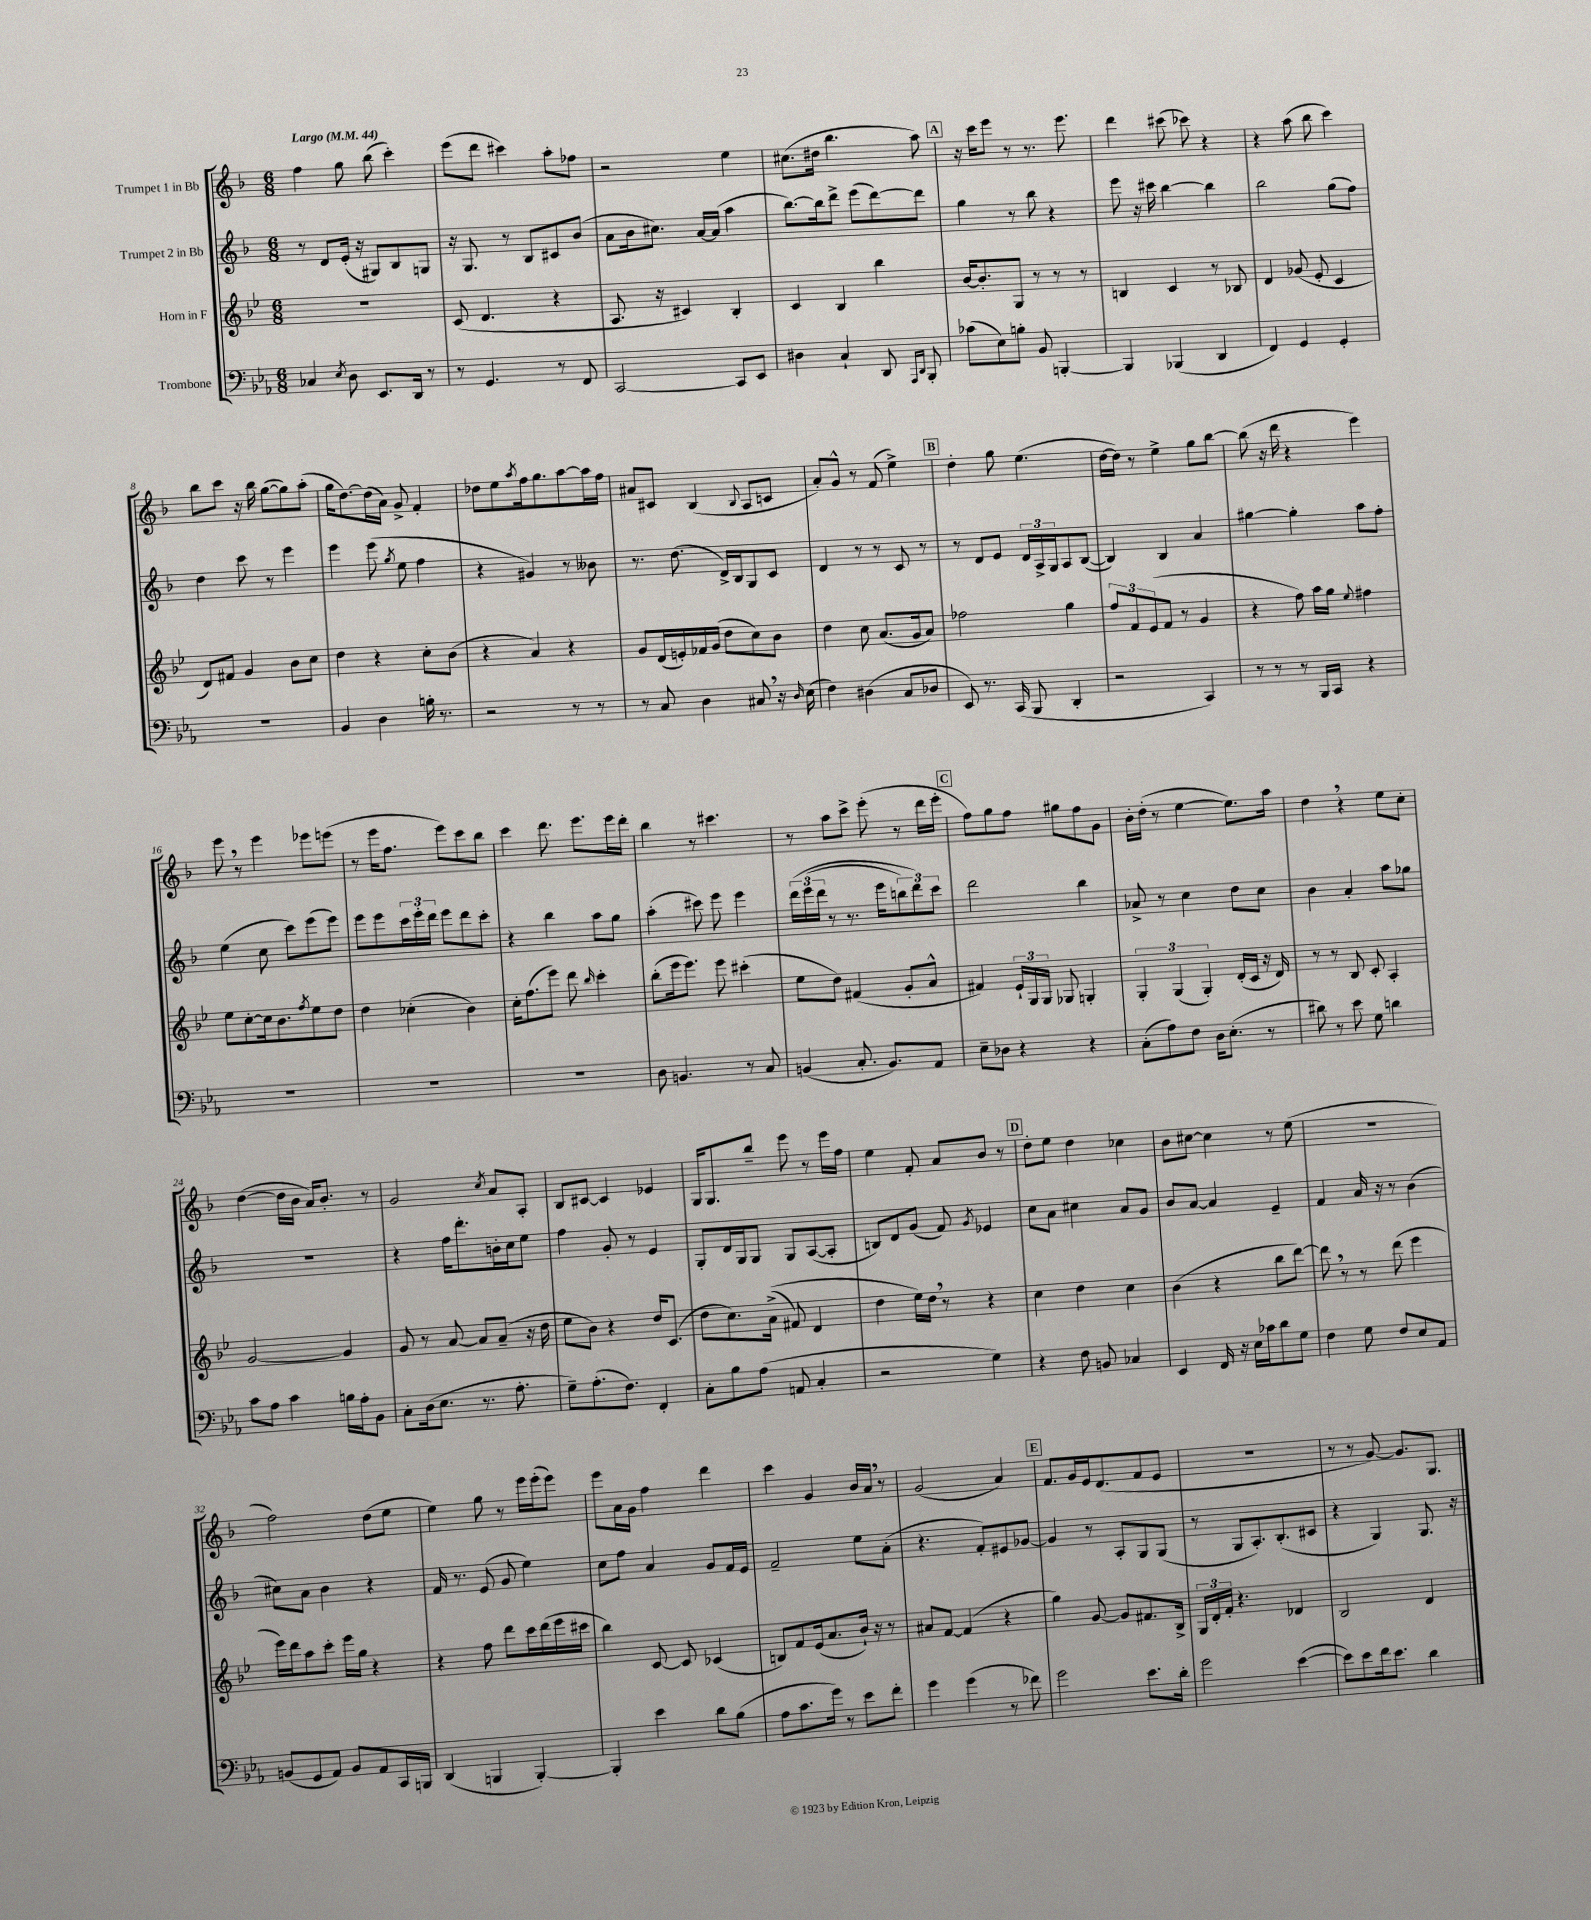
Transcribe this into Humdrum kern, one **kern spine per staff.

**kern	**kern	**kern	**kern
*staff4	*staff3	*staff2	*staff1
*clefF4	*clefG2	*clefG2	*clefG2
*k[b-e-a-]	*k[b-e-]	*k[b-]	*k[b-]
*M6/8	*M6/8	*M6/8	*M6/8
*MM44	*MM44	*MM44	*MM44
4C-	2.r	8r	4ff
.	.	8d	.
8qE-	.	.	.
8D	.	(16e'	8gg
.	.	16r	.
8.EE-	.	8G#)	(8bb-
.	.	8B-	4ccc')
16DD	.	.	.
8r	.	8G	.
=	=	=	=
8r	(8c	16r	(8eee
.	.	8.G	.
4.GG	4.d	.	8ddd
.	.	8r	4ccc#)
.	.	8B-	.
8r	4r	8c#	8aa'
8FF	.	(8b-	8ff-
=	=	=	=
[2CC	8.A	8a	2r
.	.	16b-	.
.	16r	8.cc#)	.
.	4c#)	.	.
.	.	[16a	.
.	.	(16a]	.
8CC]	4B-'	4aa	4ee
8EE-	.	.	.
=	=	=	=
4D#	4c	[8.bb-)	(8.cc#
.	.	16bb-]	16dd#
4C`	4B-	8ddd^	4.bb-
.	.	(8eee	.
8DD	4bb-	[8ddd)	.
16qqAAA-	.	.	.
16qqDD	.	.	.
8BBB-'	.	8ddd]	8aa)
=	=	=	=
(8c-	[16b-	4gg	16r
.	8.b-']	.	16ccc
8E-)	.	.	8eee
8B'	8G	8r	8r
8BB-	8r	8bb-	8.r
[4BBB'	8r	4r	.
.	.	.	8.eee
.	8r	.	.
=	=	=	=
4BBB]	4B	8eee	4ddd
.	.	16r	.
.	.	16ccc#	.
(4BBB-	4c	[4bb-	(8ccc#
.	.	.	8ccc-)
4DD	8r	4bb-]	4r
.	8B-	.	.
=	=	=	=
4FF)	4d	2bb-	4r
4GG	(8g-	.	(8aa
.	8e-'	.	8bb-
4GG'	4c	(8gg	4ccc)
.	.	8ff)	.
=	=	=	=
2.r	8d)	4dd	8bb-
.	8f#	.	8ccc
.	4g	8ccc	16r
.	.	.	16bb-
.	.	8r	([8gg
.	8b-	4eee	8gg])
.	8cc	.	(8aa'
=	=	=	=
4BB-	4dd	4eee	16gg
.	.	.	[8.dd)
4D	4r	(8eee	(16dd]
.	.	.	16a)
.	.	8qgg	.
.	.	8ee	8g^
16B'	8cc'	4ff	4f'
8.r	.	.	.
.	(8b-	.	.
=	=	=	=
2r	4r	4r	8dd-
.	.	.	8ee
.	.	.	8qaa
.	4a)	4g#)	16ff
.	.	.	8.gg
8r	4r	8r	[8aa
8r	.	8b--	16aa]
.	.	.	16ff
=	=	=	=
8r	8g	8.r	8a#
8C	(16d	.	8c#
.	16e')	(8.dd	.
4D	16f-	.	(4B-
.	(16g	.	.
.	8dd	16d^)	.
.	.	16B-	.
.	.	.	8qqB-
8C#	8cc)	8G	8A
16r	8b-	8c	8c
16qqD	.	.	.
(16E-	.	.	.
=	=	=	=
4F)	4dd	4d	8a')
.	.	.	8g^^
(4D#	8cc	8r	8r
.	(8.a	8r	(8f
8C	.	8c	4ee^)
.	16g	.	.
8D-	8a)	8r	.
=	=	=	=
8EE-)	2ff-	8r	4dd'
8.r	.	8d	.
.	.	8e	8gg
(16CC	.	.	.
8BBB-	.	24d	(4.ee
.	.	24A^	.
.	.	24G	.
4DD'	4gg	8A	.
.	.	([8B-	.
=	=	=	=
2r	12ff	4B-])	[16dd
.	.	.	16dd])
.	12f	.	.
.	.	.	8r
.	(12e-	.	.
.	8f	4B-	4ee^
.	8r	.	.
4CC)	4g	4a	8gg
.	.	.	[8bb-
=	=	=	=
8r	4r	[4gg#	(8bb-]
8r	.	.	16r
.	.	.	16ddd
8r	8ff)	4gg#']	4r
16BBB-	16aa	.	.
16CC	16gg	.	.
.	8qqee-	.	.
4r	4ff#	8aa	4eee)
.	.	8ff'	.
=	=	=	=
2.r	8ee-	(4ee	8eee
.	[8cc'	.	8r
.	16cc]	8cc	4eee
.	8.b-	.	.
.	.	8ccc)	.
.	8qff	.	.
.	8ee-	(8eee	8eee-
.	8dd	8eee)	(8eee
=	=	=	=
2.r	4dd	8eee	8r
.	.	8eee	16eee
.	.	.	8.ff
.	(4cc-'	24ccc	.
.	.	24eee'	.
.	.	24ddd	.
.	.	8eee	8eee)
.	4b-)	8ddd	8ccc
.	.	8ccc'	8bb-
=	=	=	=
2.r	16cc'	4r	4ccc
.	(8.ff	.	.
.	8eee-)	4bb-	8.ddd
.	8ddd	.	.
.	.	.	8.eee
.	16qqbb-	.	.
.	4ccc'	8aa	.
.	.	8gg	16eee
.	.	.	16ddd'
=	=	=	=
8D	(8bb-'	(4aa'	4bb-
4.BB	16eee-	.	.
.	8.eee-)	.	.
.	.	8ccc#)	8r
.	8eee-	8eee	4.ccc#
8r	(4ccc#'	4eee	.
8C	.	.	.
=	=	=	=
(4BB	8ee-	&(24ddd	8r
.	.	(24eee	.
.	.	24ddd	.
.	8dd)	8r	8aa
8.C'	(4f#	8.r	8ccc^
.	.	.	(8eee'
8.BB)	.	16eee	.
.	8g'	12bb)	8r
.	.	12ddd&)	.
8AA-	8a^^	.	16ddd
.	.	12ccc	.
.	.	.	16eee'
=	=	=	=
8E-~	4f#)	2ddd	8ff)
8D-	.	.	8gg
4r	24e-`	.	8ff
.	24G	.	.
.	24G	.	.
.	8G-	.	8gg#
4r	4G'	4bb-	8ff
.	.	.	8g
=	=	=	=
(8C'	6G'	8a-^	16b-'
.	.	.	(16dd'
8A-)	.	8r	8r
.	(6G	.	.
8F	.	4cc	[4ee
.	6G')	.	.
16D	.	.	.
(8.E-'	.	.	.
.	(16d'	8dd	8.ee])
.	16c	.	.
8r	16r	8cc	.
.	16d)	.	16aa
=	=	=	=
8d#)	8r	4b-	4dd
8r	8r	.	.
8e-	8B-	4a'	4r
8G	8c'	.	.
4d	4A'	8aa	8ee
.	.	8gg-	8cc'
=	=	=	=
8c	[2g	2.r	([4dd
8A-	.	.	.
4c	.	.	16dd]
.	.	.	16b-
.	.	.	16a)
.	.	.	8.b-'
16B	4g]	.	.
16A-'	.	.	.
8BB-	.	.	8r
=	=	=	=
8C'	8g	4r	2g
(16D	8r	.	.
8.E-	.	.	.
.	[8a	16ff	.
.	.	8.ddd'	.
8.r	8a]	.	.
.	.	.	8qcc
.	(8a~	16b'	8a
8.A-'	.	16cc	.
.	16r	8ee	8A'
.	16dd	.	.
=	=	=	=
8G~)	8ee-	4ff	8B-
(8.A-'	8b-)	.	[8c#
.	4r	8g'	4c#]
8.F)	.	.	.
.	.	8r	.
4FF'	16dd	4e	4e-
.	(8.c	.	.
=	=	=	=
8C'	8dd	8G'	16G
.	.	.	8.G
8B-	8.cc)	16d	.
.	.	16G	.
(8A-	.	8G	8bb-~
.	&((16a^	.	.
8AA	8f#)	8G	8eee
4C'	4d	([8A	8r
.	.	8A']	16eee
.	.	.	16ff
=	=	=	=
2r	4dd	8B)	4ee
.	.	8d	.
.	16ee-&)	(8g	8f'
.	16dd	.	.
.	8r	8f)	8a
.	.	8qg	.
4G)	4r	4e-	8b-
.	.	.	8r
=	=	=	=
4r	4cc	8cc	8dd'
.	.	8a	8ee
8F	4dd	4cc#	4dd
8BB	.	.	.
4C-	4cc	8a	4cc-
.	.	8g	.
=	=	=	=
4EE-	(4b-	8b-	8b-
.	.	[8a	[8cc#
16FF	4r	4a]	4cc#]
16r	.	.	.
16E-	.	.	.
16c-	.	.	.
8d	8bb-	4e~	8r
8G	[8ddd)	.	(8ee
=	=	=	=
4F	8ddd]	4f	2.r
.	8r	.	.
8G	8r	16a	.
.	.	16r	.
8F	(8ddd	8r	.
8E-	4eee-	(4b-	.
8AA-	.	.	.
=	=	=	=
(8BB	16eee-)	8cc#)	2ff)
.	16ddd	.	.
8GG	8aa	8a	.
8AA-)	8ccc'	4b-	.
8BB	16eee-	.	.
.	16gg	.	.
8AA-	4r	4r	(8dd
16CC	.	.	8ee
16BBB	.	.	.
=	=	=	=
(4DD	4r	16f	4ee)
.	.	8.r	.
4BBB	8ff	(8e	8gg
.	8ddd	8g	8r
[4BBB')	16ccc	4ee)	16eee
.	(16ddd	.	(16eee'
.	16eee-	.	8eee)
.	16ccc#	.	.
=	=	=	=
4BBB']	4bb-)	8cc	8eee
.	.	8ff	16a
.	.	.	16g
4e-	[8c	4a	4ff
.	8c]	.	.
8d	(4c-	8g	4ddd
(8B-	.	16f	.
.	.	16e	.
=	=	=	=
8A-	8B)	2f~	4ccc
8.c	8f	.	.
.	(16e-	.	4g
16g)	8.a	.	.
8r	.	.	.
8e-	16b-`)	8ee	16b-
.	16r	.	16a
8f'	8r	(8a'	8r
=	=	=	=
4g	8a#	4.r	(2g
.	[8f	.	.
(4g	(4f]	.	.
.	.	8f')	.
8r	4r	8e#	4a)
8f-)	.	[8g-	.
=	=	=	=
2g	4gg)	4g-]	8.f
.	.	.	16g
.	[8g	8r	16e
.	.	.	(8.d
.	8g]	8A'	.
8.e-	8.f#	8G	8f
.	.	(8G	8e
16d'	16B-^	.	.
=	=	=	=
2g	24G	8r	2.r
.	24d'	.	.
.	24f'	.	.
.	4.r	8G	.
.	.	8.A')	.
.	.	(8.B-'	.
([4e-	4d-	.	.
.	.	8c#	.
=	=	=	=
8e-])	2B-	4r	8r
8e-	.	.	8r
16f	.	4G)	[8g)
8.e-	.	.	.
.	.	.	8.g]
4d	4d	8.G	.
.	.	.	8.G
.	.	16r	.
==	==	==	==
*-	*-	*-	*-
